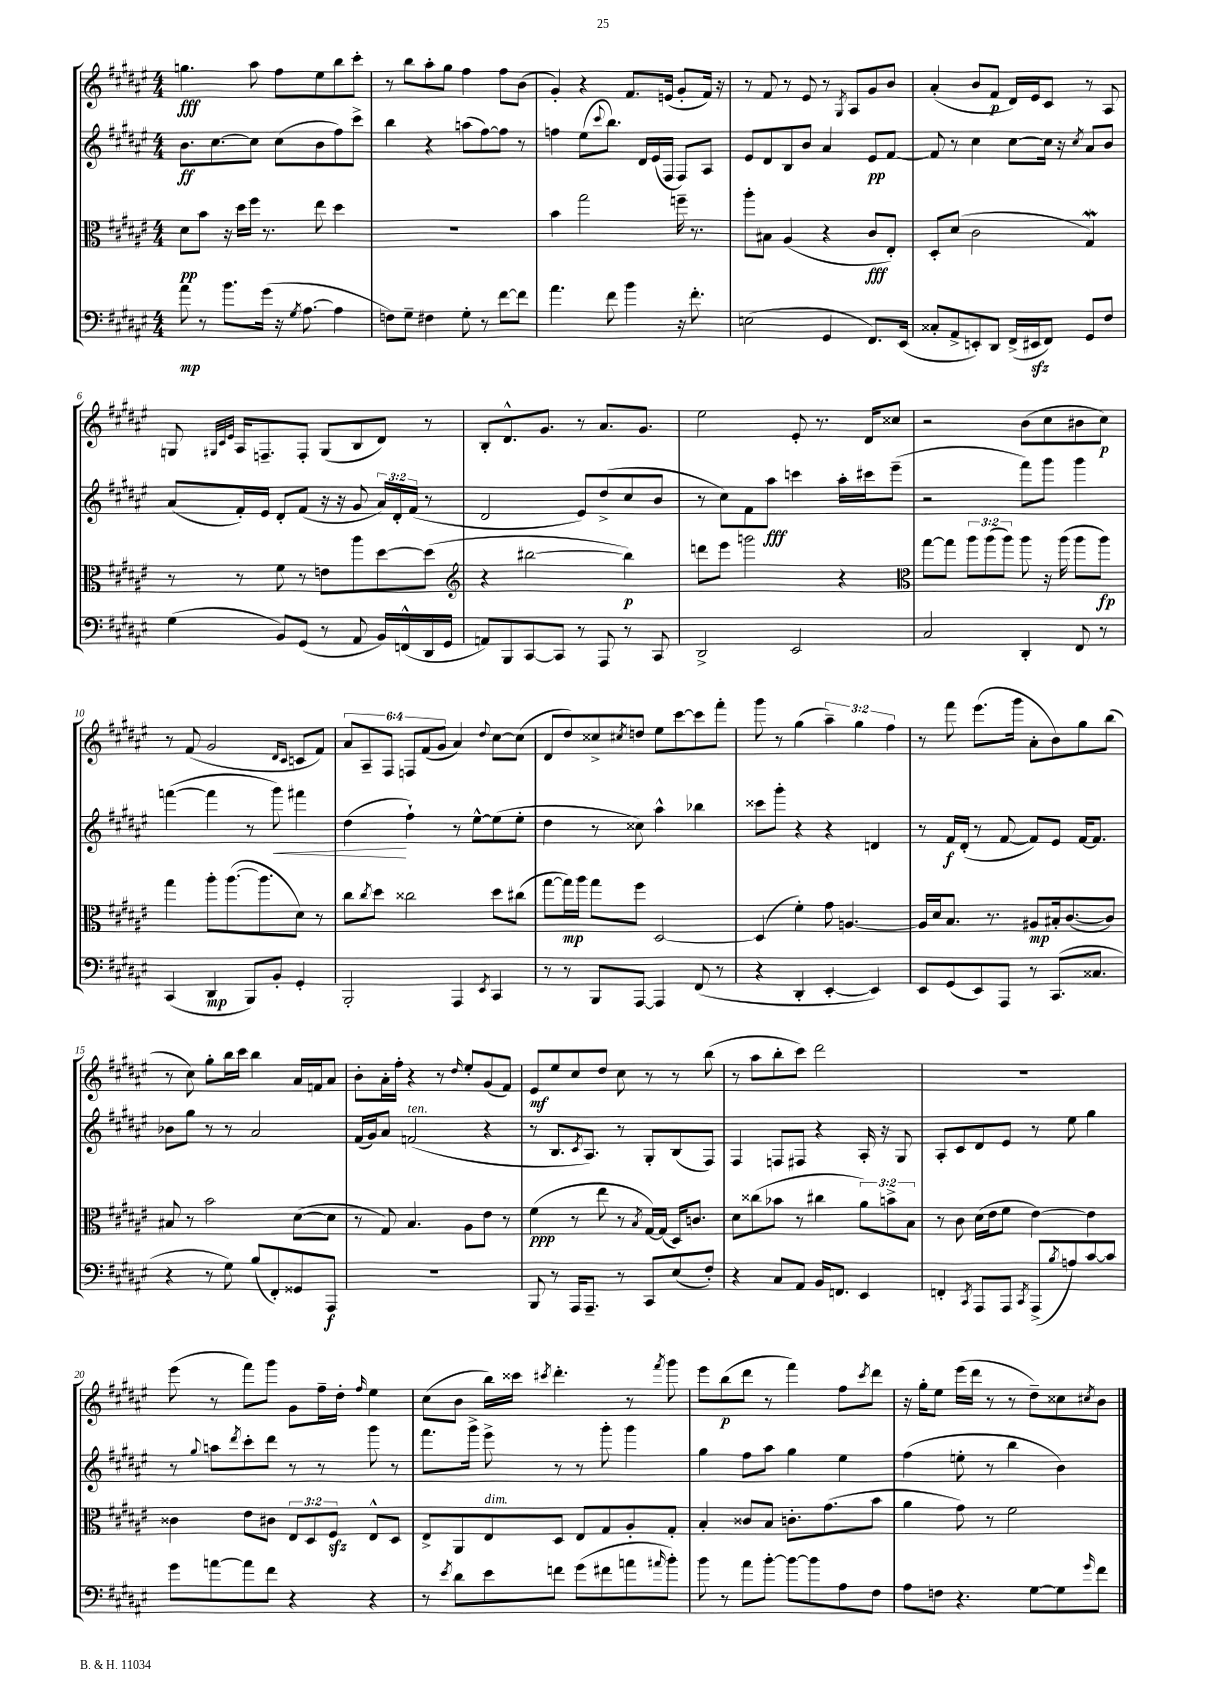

**kern	**dynam	**kern	**dynam	**kern	**dynam	**kern	**dynam
*part4	*part4	*part3	*part3	*part2	*part2	*part1	*part1
*staff4	*staff4	*staff3	*staff3	*staff2	*staff2	*staff1	*staff1
*clefF4	*	*clefC3	*	*clefG2	*	*clefG2	*
*k[f#c#g#d#a#e#]	*	*k[f#c#g#d#a#e#]	*	*k[f#c#g#d#a#e#]	*	*k[f#c#g#d#a#e#]	*
*M4/4	*	*M4/4	*	*M4/4	*	*M4/4	*
=1	=1	=1	=1	=1	=1	=1	=1
8a#\	mp	8d#\L	pp	8.b\L	ff	4.ggn\	fff
8r	.	8b\J	.	.	.	.	.
.	.	.	.	[8.cc#\	.	.	.
8.b\L	.	16r	.	.	.	.	.
.	.	16dd#\LL	.	.	.	.	.
.	.	16ff#\JJ	.	8cc#\J]	.	8aa#\	.
(16g#\Jk	.	8.r	.	.	.	.	.
16r	.	.	.	(8cc#\L	.	8ff#\L	.
8qG#/	.	.	.	.	.	.	.
[8.A#\	.	.	.	.	.	.	.
.	.	8ee#\	.	8b\	.	8ee#\	.
4A#\]	.	4dd#\	.	8ff#\)	.	8bb\	.
.	.	.	.	8ccc#^\J	.	8ccc#'\J	.
=2	=2	=2	=2	=2	=2	=2	=2
8Fn\L)	.	1r	.	4bb\	.	8r	.
8G#~\J	.	.	.	.	.	8bb\L	.
4F#X\	.	.	.	4r	.	8aa#'\	.
.	.	.	.	.	.	8gg#\J	.
8G#'\	.	.	.	(8aan\L	.	4ff#\	.
8r	.	.	.	[8ff#\)	.	.	.
[8f#\L	.	.	.	8ff#\J]	.	8ff#\L	.
8f#\J]	.	.	.	8r	.	(8b\J	.
=3	=3	=3	=3	=3	=3	=3	=3
4.a#\	.	4b\	.	4ffn\	.	4g#'/)	.
.	.	2gg#\	.	(8ee#\L	.	4r	.
.	.	.	.	8qqccc#/	.	.	.
8f#\	.	.	.	8.bb\J)	.	.	.
4b\	.	.	.	.	.	8.f#/L	.
.	.	.	.	16d#/LL	.	.	.
.	.	.	.	(16e#/	.	.	.
.	.	.	.	16F#/JJ	.	(16en/Jk	.
16r	.	16ffn~\	.	8F#/L)	.	8g#'/L	.
8.f#'\	.	8.r	.	.	.	.	.
.	.	.	.	8A#/J	.	16f#/Jk)	.
.	.	.	.	.	.	16r	.
=4	=4	=4	=4	=4	=4	=4	=4
(2En\	.	8aa#'\L	.	8e#/L	.	8r	.
.	.	8B#X\J	.	8d#/	.	8f#/	.
.	.	(4A#/	.	8B/	.	8r	.
.	.	.	.	8b/J	.	8e#/	.
4GG#/	.	4r	.	4a#/	.	8r	.
.	.	.	.	.	.	8qG#/	.
.	.	.	.	.	.	8A#/L	.
8.FF#/L)	.	8c#/L	fff	8e#/L	pp	8g#/	.
.	.	8E#'/J)	.	[8f#/J	.	8b/J	.
(16EE#/Jk	.	.	.	.	.	.	.
=5	=5	=5	=5	=5	=5	=5	=5
8C##X'/L	.	8D#'/L	.	8f#/]	.	(4a#'/	.
8AA#^/	.	(8d#/J	.	8r	.	.	.
8EEn'/)	.	2c#\	.	4cc#\	.	8b/L	.
8DD#/J	.	.	.	.	.	8f#/J	p
(16FF#^/LL	.	.	.	[8cc#\L	.	16d#/LL)	.
16EE#Xzz/J	.	.	.	.	.	16e#/J	.
8FF#/J)	.	.	.	16cc#\Jk]	.	8c#/J	.
.	.	.	.	16r	.	.	.
.	.	.	.	8qcc#/	.	.	.
8GG#/L	.	4G#W/)	.	8a#/L	.	8r	.
8F#/J	.	.	.	8b/J	.	8A#/	.
!!LO:LB:g=z
=6	=6	=6	=6	=6	=6	=6	=6
(4G#\	.	8r	.	(8a#/L	.	8Gn/	.
.	.	.	.	.	.	32qqG#X/LLL	.
.	.	.	.	.	.	32qqc#/	.
.	.	.	.	.	.	32qqe#/JJJ	.
.	.	8r	.	16f#'/L)	.	16A#/KL	.
.	.	.	.	16e#/JJ	.	8.Fn~/	.
8BB/L)	.	8f#\	.	8d#'/L	.	.	.
(8GG#/J	.	8r	.	(8f#/J	.	8F'/J	.
8r	.	8en\L	.	16r	.	(8G#/L	.
.	.	.	.	16r	.	.	.
8AA#/	.	8aa#\	.	8g#/	.	8B/	.
16BB/LL)	.	[8dd#\	.	24a#/LL)	.	8d#/J)	.
.	.	.	.	24d#'/	.	.	.
(16FFn^^/	.	.	.	.	.	.	.
.	.	.	.	(24f#/JJ	.	.	.
16DD#/	.	(8dd#\J]	.	8r	.	8r	.
16GG#/JJ	.	.	.	.	.	.	.
=7	=7	=7	=7	=7	=7	=7	=7
*	*	*clefG2	*	*	*	*	*
8AAn/L)	.	4r	.	2d#/	.	8B'/L	.
8BBB/	.	.	.	.	.	8.d#^^/	.
[8CC#/	.	[2bb#X\	.	.	.	.	.
.	.	.	.	.	.	8.g#/J	.
8CC#/J]	.	.	.	.	.	.	.
8r	.	.	.	8e#/L)	.	8r	.
8AAA#/	.	.	.	(8dd#^/	.	8.a#/L	.
8r	.	4bb#\])	p	8cc#/	.	.	.
.	.	.	.	.	.	8.g#/J	.
8CC#/	.	.	.	8b/J	.	.	.
=8	=8	=8	=8	=8	=8	=8	=8
2DD#^/	.	8dddn\L	.	8r	.	2ee#\	.
.	.	8eee#\J	.	8cc#\L)	.	.	.
.	.	2gggn\	.	8f#\	.	.	.
.	.	.	.	8aa#\J	fff	.	.
2EE#/	.	.	.	4cccn\	.	8e#'/	.
.	.	.	.	.	.	8.r	.
.	.	4r	.	16aa#'\LL	.	.	.
.	.	.	.	16ccc#X\J	.	16d#/KL	.
.	.	.	.	(8eee#~\J	.	8cc##X/J	.
=9	=9	=9	=9	=9	=9	=9	=9
*	*	*clefC3	*	*	*	*	*
2C#/	.	[8gg#\L	.	2r	.	2r	.
.	.	8gg#\J]	.	.	.	.	.
.	.	12aa#\L	.	.	.	.	.
.	.	(12aa#\	.	.	.	.	.
.	.	12aa#\J)	.	.	.	.	.
4DD#'/	.	8aa#\	.	8fff#\L)	.	(8b\L	.
.	.	16r	.	8ggg#\J	.	8cc#\	.
.	.	(16aa#\	.	.	.	.	.
8FF#/	.	8aa#\L	.	4ggg#\	.	8b#X\	.
8r	.	8aa#\J)	fp	.	.	8cc#\J)	p
!!LO:LB:g=z
=10	=10	=10	=10	=10	=10	=10	=10
(4CC#/	.	4gg#\	.	([4fffn\	.	8r	.
.	.	.	.	.	.	(8f#/	.
4DD#/	mp	8aa#'\L	.	4fff\]	.	2g#/	.
.	.	([8.aa#\	.	.	.	.	.
8BBB/L)	.	.	.	8r	.	.	.
.	.	8.aa#\]	.	.	.	.	.
!	!	!	!	!	!LO:HP:b	!	!
8BB'/J	.	.	.	8ggg#\)	<	.	.
.	.	.	.	.	.	16qqd#/LL	.
.	.	.	.	.	.	16qqc#/JJ	.
4GG#'/	.	8d#\J)	.	4fff#X\	.	8cn/L	.
.	.	8r	.	.	.	8f#/J)	.
=11	=11	=11	=11	=11	=11	=11	=11
2BBB'/	.	8cc#\L	.	(4dd#\	.	12a#/L	.
.	.	.	.	.	.	12A#~/	.
.	.	8qcc#/	.	.	.	.	.
.	.	8dd#\J	.	.	.	.	.
.	.	.	.	.	.	12F#/J	.
.	.	2cc##X\	.	4ff#`\)	[	12Fn/L	.
.	.	.	.	.	.	(12f#/	.
.	.	.	.	.	.	12g#/J	.
4AAA#/	.	.	.	8r	.	4a#/)	.
.	.	.	.	[8ee#^^\L	.	.	.
8qEE#/	.	.	.	.	.	8qqdd#/	.
4CC#/	.	8dd#\L	.	(8ee#\]	.	[8cc#\L	.
.	.	(8cc#X\J	.	8ee#'\J	.	(8cc#\J]	.
=12	=12	=12	=12	=12	=12	=12	=12
8r	.	[8gg#\L	.	4dd#\	.	8d#/L	.
8r	.	16gg#\L])	mp	.	.	8dd#/)	.
.	.	16aa#\JJ	.	.	.	.	.
8BBB/L	.	8gg#\L	.	8r	.	8cc##X^/	.
.	.	.	.	.	.	8qcc#X/	.
[8AAA#/J	.	8ff#\J	.	8cc##X\)	.	8ddn/J	.
4AAA#/]	.	[2D#/	.	4aa#^^\	.	8ee#\L	.
.	.	.	.	.	.	[8ccc#\	.
(8FF#/	.	.	.	4bb-X\	.	8ccc#\]	.
8r	.	.	.	.	.	8fff#'\J	.
=13	=13	=13	=13	=13	=13	=13	=13
4r	.	(4D#/]	.	8ccc##X\L	.	8ggg#\	.
.	.	.	.	8ggg#'\J	.	8r	.
4DD#'/	.	4f#'\)	.	4r	.	(4gg#\	.
[4EE#'/	.	8g#\	.	4r	.	6aa#~\)	.
.	.	[4.An/	.	.	.	.	.
.	.	.	.	.	.	6gg#\	.
4EE#/])	.	.	.	4dn/	.	.	.
.	.	.	.	.	.	6ff#\	.
=14	=14	=14	=14	=14	=14	=14	=14
8EE#/L	.	16A/LL]	.	8r	.	8r	.
.	.	16d#/J	.	.	.	.	.
(8GG#/	.	8.B/J	.	16f#/LL	f	8fff#\	.
.	.	.	.	(16d#'/JJ	.	.	.
8EE#/)	.	.	.	8r	.	(8.eee#\L	.
.	.	8.r	.	.	.	.	.
8AAA#/J	.	.	.	[8f#/	.	.	.
.	.	.	.	.	.	16ggg#\Jk	.
8r	.	8A#X/L	mp	8f#/L])	.	8a#'\L	.
(8.CC#/L	.	16B#X'/k	.	8e#/J	.	8b\)	.
.	.	([8.c#/	.	.	.	.	.
.	.	.	.	[16f#/KL	.	8gg#\	.
8.C##X/J	.	.	.	8.f#/J]	.	.	.
.	.	8c#/J])	.	.	.	(8bb\J	.
!!LO:LB:g=z
=15	=15	=15	=15	=15	=15	=15	=15
4r	.	8B#X/	.	8b-X\L	.	8r	.
.	.	8r	.	8gg#\J	.	8cc#\)	.
8r	.	2b\	.	8r	.	8gg#'\L	.
8G#\)	.	.	.	8r	.	16bb\L	.
.	.	.	.	.	.	16ccc#\JJ	.
(8B/L	.	.	.	2a#/	.	4bb\	.
8FF#'/)	.	.	.	.	.	.	.
8GG##X/	.	([8d#\L	.	.	.	16a#/LL	.
.	.	.	.	.	.	16fn/J	.
8AAA#/J	f	8d#\J]	.	.	.	8a#/J	.
=16	=16	=16	=16	=16	=16	=16	=16
1r	.	8r	.	(16f#/LL	.	8b'\L	.
.	.	.	.	16g#/J)	.	.	.
.	.	8G#/)	.	8a#/J	.	16a#'\L	.
.	.	.	.	.	.	16ff#'\JJ	.
!	!	!	!	!LO:TX:a:i:t=ten.	!	!	!
.	.	4.B/	.	(2fn/	.	4r	.
.	.	.	.	.	.	8r	.
.	.	.	.	.	.	16qqdd#/	.
.	.	8A#\L	.	.	.	8ee#'/L	.
.	.	8e#\J	.	4r	.	(8g#/	.
.	.	8r	.	.	.	8f#/J)	.
=17	=17	=17	=17	=17	=17	=17	=17
8BBB/	.	(4f#\	ppp	8r	.	8e#/L	mf
8r	.	.	.	8.B/L	.	8ee#/	.
16AAA#/KL	.	8r	.	.	.	8cc#/	.
.	.	.	.	8qc#/	.	.	.
8.AAA#~/J	.	.	.	8.A#/J)	.	.	.
.	.	8ee#\	.	.	.	8dd#/J	.
8r	.	8r	.	8r	.	8cc#\	.
.	.	8qB/	.	.	.	.	.
8CC#/L	.	[16G#/LL)	.	8G#'/L	.	8r	.
.	.	(16G#/JJ]	.	.	.	.	.
(8E#/	.	16D#/KL)	.	(8B/	.	8r	.
.	.	8.cn/J	.	.	.	.	.
8F#'/J)	.	.	.	8F#/J)	.	(8bb\	.
=18	=18	=18	=18	=18	=18	=18	=18
4r	.	8d#\L	.	4F#/	.	8r	.
.	.	(8cc##X\	.	.	.	8aa#\L	.
8C#/L	.	8b-X\J	.	8Fn/L	.	8bb'\	.
8AA#/J	.	8r	.	8F#X/J	.	8ccc#\J)	.
16BB/KL	.	4cc#X\	.	4r	.	2ddd#\	.
8.FFn/J	.	.	.	.	.	.	.
4EE#/	.	12a#\L)	.	16A#'/	.	.	.
.	.	.	.	16r	.	.	.
.	.	12bn^\	.	.	.	.	.
.	.	.	.	8G#/	.	.	.
.	.	12B\J	.	.	.	.	.
=19	=19	=19	=19	=19	=19	=19	=19
4FFn'/	.	8r	.	8A#'/L	.	1r	.
.	.	8c#\	.	8c#/	.	.	.
8qCC#/	.	.	.	.	.	.	.
8AAA#/L	.	(16d#\LL	.	8d#/	.	.	.
.	.	16e#\J	.	.	.	.	.
8AAA#/J	.	8f#\J	.	8e#/J	.	.	.
8qCC#/	.	.	.	.	.	.	.
(8AAA#^/L	.	[4e#\)	.	8r	.	.	.
8qB/	.	.	.	.	.	.	.
8An/)	.	.	.	8ee#\	.	.	.
[8c#/	.	4e#\]	.	4gg#\	.	.	.
8c#/J]	.	.	.	.	.	.	.
!!LO:LB:g=z
=20	=20	=20	=20	=20	=20	=20	=20
8g#\L	.	4c##X\	.	8r	.	(8eee#\	.
.	.	.	.	8qqgg#/	.	.	.
[8an\	.	.	.	8aan\L	.	8r	.
.	.	.	.	8qddd#/	.	.	.
8a\]	.	8e#\L	.	8ccc#'\	.	8fff#\L)	.
8f#\J	.	8c#X\J	.	8ddd#\J	.	8ggg#\J	.
4r	.	12E#/L	.	8r	.	8g#\L	.
.	.	12D#/	.	.	.	.	.
.	.	.	.	8r	.	16ff#~\L	.
.	.	12F#zz/J	.	.	.	.	.
.	.	.	.	.	.	16dd#'\JJ	.
.	.	.	.	.	.	16qqff#/	.
4r	.	8E#^^/L	.	8ggg#\	.	4ee#\	.
.	.	8D#/J	.	8r	.	.	.
=21	=21	=21	=21	=21	=21	=21	=21
8r	.	8E#^/L	.	8.fff#\L	.	(8cc#\L	.
8qe#/	.	.	.	.	.	.	.
8d#\L	.	8AA#/	.	.	.	8b\J	.
.	.	.	.	16ggg#^\Jk	.	.	.
!	!	!LO:TX:a:i:t=dim.	!	!	!	!	!
8e#\	.	8E#/	.	8eee#^\	.	16bb\LL)	.
.	.	.	.	.	.	16ccc##X\JJ	.
.	.	.	.	.	.	8qccc#X/	.
8fn\J	.	8D#/J	.	8r	.	4.ddd#'\	.
(8g#\L	.	8E#/L	.	8r	.	.	.
8f#X\	.	8G#/	.	8ggg#'\	.	.	.
8an\	.	8A#'/	.	4ggg#\	.	8r	.
16qqa#X/	.	.	.	.	.	8qfff#/	.
8b'\J)	.	8G#'/J	.	.	.	8ggg#\	.
=22	=22	=22	=22	=22	=22	=22	=22
8b\	.	4B'/	.	4gg#\	.	8eee#\L	.
8r	.	.	.	.	.	(8bb\	p
8a#\L	.	8c##X/L	.	8ff#\L	.	8ddd#\J	.
[8b'\J	.	8B/J	.	8aa#\J	.	8r	.
8b\L_	.	8.cn'\L	.	4gg#\	.	4fff#\)	.
8b\]	.	.	.	.	.	.	.
.	.	(8.g#\	.	.	.	.	.
8A#\	.	.	.	4ee#\	.	8ff#\L	.
.	.	.	.	.	.	8qccc#/	.
8F#\J	.	8b\J	.	.	.	8ddd#\J	.
=23	=23	=23	=23	=23	=23	=23	=23
8A#\L	.	4a#\	.	(4ff#\	.	16r	.
.	.	.	.	.	.	16gg#'\KL	.
8Fn\J	.	.	.	.	.	8ee#\J	.
4.r	.	8g#\)	.	8een'\	.	(16eee#\LL	.
.	.	.	.	.	.	16ddd#\JJ	.
.	.	8r	.	8r	.	8r	.
.	.	2f#\	.	4bb\	.	8r	.
[8G#\L	.	.	.	.	.	8dd#~\L)	.
8G#\]	.	.	.	4b\)	.	8cc##X\	.
16qqg#/	.	.	.	.	.	8qcc#X/	.
8f#\J	.	.	.	.	.	8b\J	.
==	==	==	==	==	==	==	==
*-	*-	*-	*-	*-	*-	*-	*-
